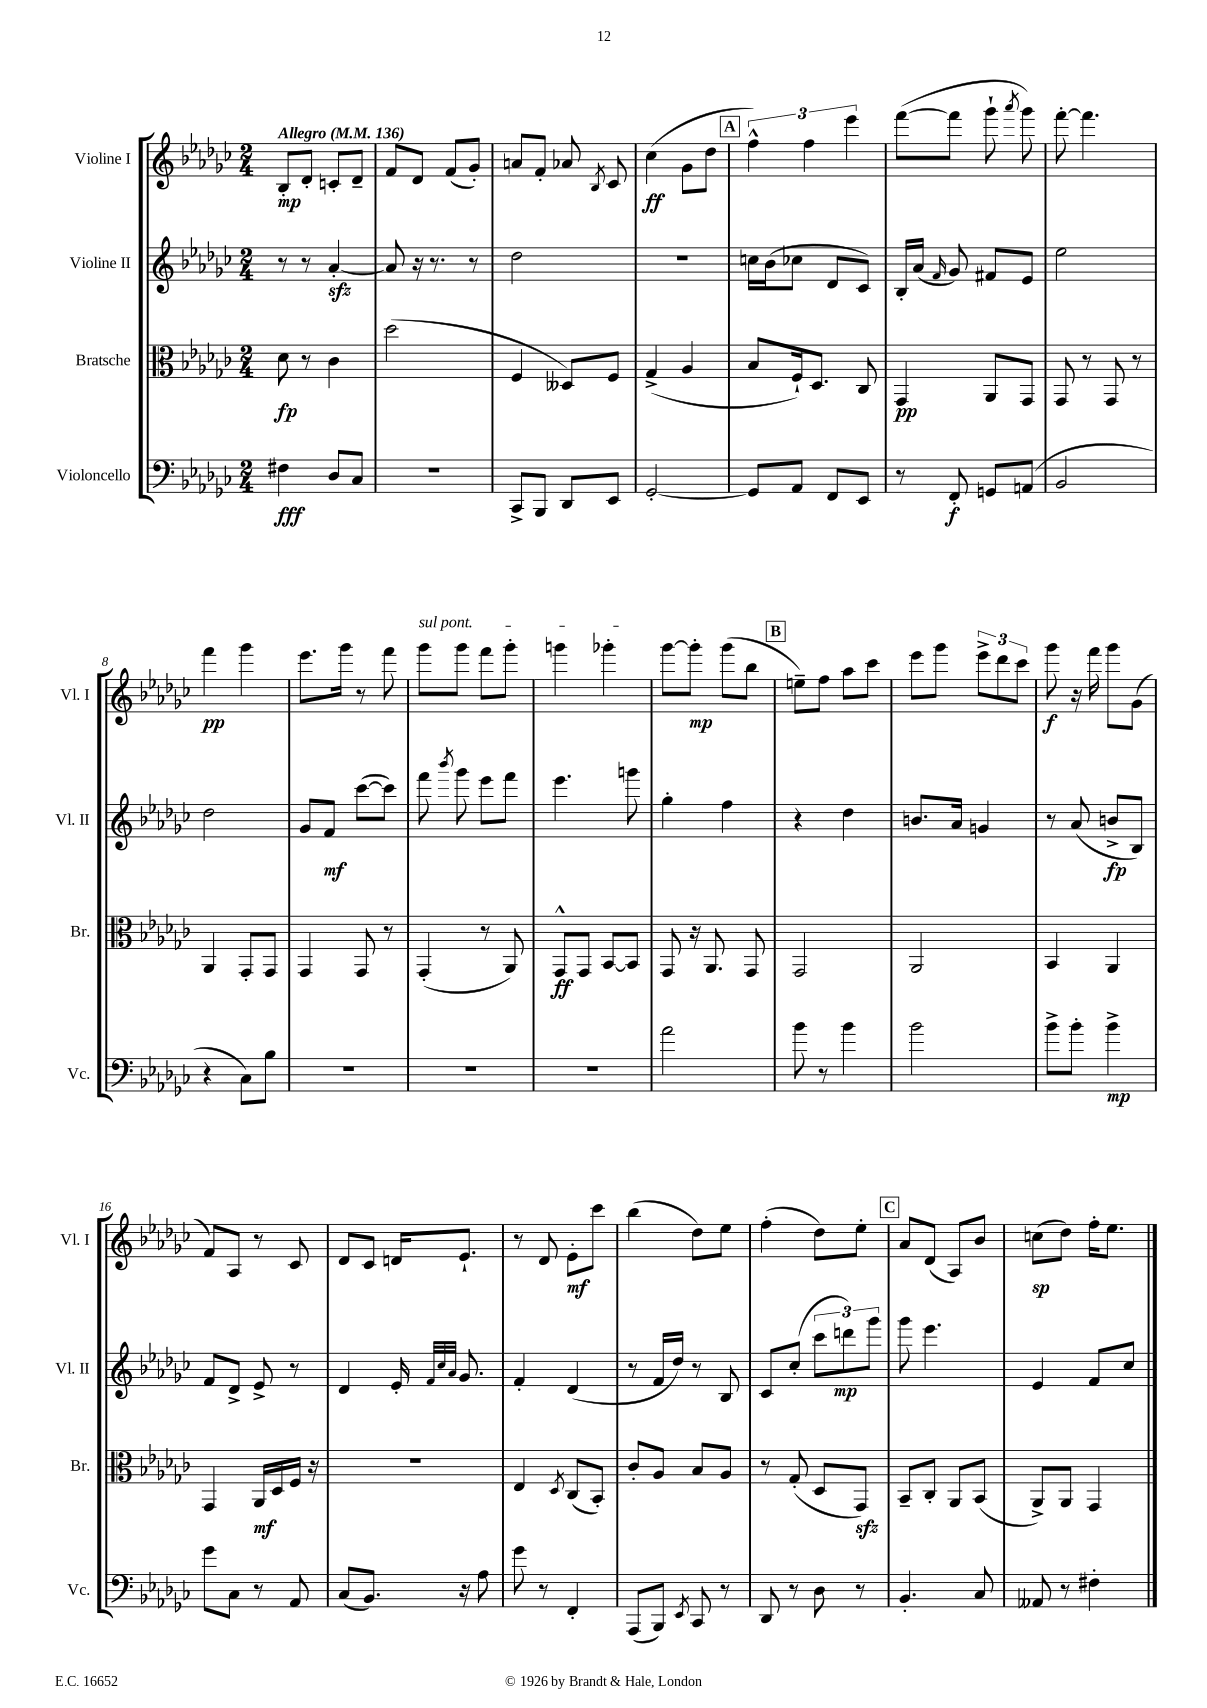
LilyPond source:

<<
\new StaffGroup <<
\new Staff = "s0" \with { instrumentName = "Violine I" shortInstrumentName = "Vl. I" } {
    \clef treble \key ges \major \numericTimeSignature \time 2/4 \tempo "Allegro" 4 = 136
    \autoBeamOff bes8[-.\mp des'8]-. c'8[-. des'8]-- |
    f'8[ des'8] f'8[( ges'8]-.) |
    a'8[ f'8]-. aes'8 \acciaccatura { bes8 } ces'8 |
    ces''4\ff( ges'8[ des''8] |
    \mark \markup { \box "A" } \tuplet 3/2 { f''4-^) f''4 ees'''4 } |
    f'''8[~( f'''8] ges'''8-! \acciaccatura { aes'''8 } ges'''8) |
    f'''8~-. f'''4. |
    f'''4\pp ges'''4 |
    ees'''8.[ ges'''16] r8 f'''8 |
    \once \override TextSpanner.bound-details.left.text = \markup { \italic "sul pont." } ges'''8[\startTextSpan ges'''8] f'''8[ ges'''8]-. |
    g'''4 ges'''4-.\stopTextSpan |
    ges'''8[~ ges'''8]-.\mp ges'''8[( bes''8] |
    \mark \markup { \box "B" } e''8[--) f''8] aes''8[ ces'''8] |
    ees'''8[ ges'''8] \tuplet 3/2 { ees'''8[-> des'''8 ces'''8] } |
    ges'''8\f r16 f'''16 ges'''8[ ges'8]( |
    f'8[) aes8] r8 ces'8 |
    des'8[ ces'8] d'16[ ees'8.]-! |
    r8 des'8 ees'8[-.\mf ces'''8] |
    bes''4( des''8[) ees''8] |
    f''4-.( des''8[) ees''8]-. |
    \mark \markup { \box "C" } aes'8[ des'8]( aes8[) bes'8] |
    c''8[\sp( des''8]) f''16[-. ees''8.] \bar "|." |
}
\new Staff = "s1" \with { instrumentName = "Violine II" shortInstrumentName = "Vl. II" } {
    \clef treble \key ges \major \numericTimeSignature \time 2/4
    \autoBeamOff r8 r8 aes'4~-.\sfz |
    aes'8 r16 r8. r8 |
    des''2 |
    r2 |
    \mark \markup { \box "A" } c''16[ bes'16( ces''8] des'8[ ces'8]) |
    bes16[-. aes'16]( \grace { f'16 } ges'8) fis'8[ ees'8] |
    ees''2 |
    des''2 |
    ges'8[ f'8]\mf ces'''8[~( ces'''8]) |
    f'''8 \acciaccatura { bes'''8 } ges'''8 ees'''8[ f'''8] |
    ees'''4. g'''8 |
    ges''4-. f''4 |
    \mark \markup { \box "B" } r4 des''4 |
    b'8.[ aes'16] g'4 |
    r8 aes'8( b'8[->\fp bes8]) |
    f'8[ des'8]-> ees'8-> r8 |
    des'4 ees'16-. \grace { f'32[ ces''32 aes'32] } ges'8. |
    f'4-. des'4( |
    r8 f'16[ des''16]) r8 bes8 |
    ces'8[ ces''8]-.( \tuplet 3/2 { ces'''8[ d'''8\mp) ges'''8] } |
    \mark \markup { \box "C" } ges'''8 ees'''4. |
    ees'4 f'8[ ces''8] \bar "|." |
}
\new Staff = "s2" \with { instrumentName = "Bratsche" shortInstrumentName = "Br." } {
    \clef alto \key ges \major \numericTimeSignature \time 2/4
    \autoBeamOff des'8\fp r8 ces'4 |
    des''2( |
    f4 deses8[) f8] |
    ges4->( aes4 |
    \mark \markup { \box "A" } bes8[ f16-!) des8.] ces8 |
    ges,4\pp aes,8[ ges,8] |
    ges,8 r8 ges,8 r8 |
    aes,4 ges,8[-. ges,8] |
    ges,4 ges,8 r8 |
    ges,4-.( r8 aes,8) |
    ges,8[-^\ff ges,8] bes,8[~ bes,8] |
    ges,8 r16 aes,8. ges,8 |
    \mark \markup { \box "B" } ges,2 |
    aes,2 |
    bes,4 aes,4 |
    ges,4 aes,16[\mf des16 f16] r16 |
    R2 |
    ees4 \acciaccatura { des8 } ces8[( bes,8]-.) |
    ces'8[-. aes8] bes8[ aes8] |
    r8 ges8-.( des8[ ges,8]\sfz) |
    \mark \markup { \box "C" } bes,8[-- ces8]-. aes,8[ bes,8]( |
    aes,8[->) aes,8] ges,4 \bar "|." |
}
\new Staff = "s3" \with { instrumentName = "Violoncello" shortInstrumentName = "Vc." } {
    \clef bass \key ges \major \numericTimeSignature \time 2/4
    \autoBeamOff fis4\fff des8[ ces8] |
    r2 |
    ces,8[-> bes,,8] des,8[ ees,8] |
    ges,2~-. |
    \mark \markup { \box "A" } ges,8[ aes,8] f,8[ ees,8] |
    r8 f,8-.\f g,8[ a,8]( |
    bes,2 |
    r4 ces8[) bes8] |
    R2 |
    R2 |
    R2 |
    aes'2 |
    \mark \markup { \box "B" } bes'8 r8 bes'4 |
    bes'2 |
    bes'8[-> bes'8]-. bes'4->\mp |
    ges'8[ ces8] r8 aes,8 |
    ces8[( bes,8.]) r16 aes8 |
    ges'8 r8 f,4-. |
    aes,,8[( bes,,8]) \acciaccatura { ees,8 } ces,8 r8 |
    des,8 r8 des8 r8 |
    \mark \markup { \box "C" } bes,4.-. ces8 |
    aeses,8 r8 fis4-. \bar "|." |
}
>>
>>
